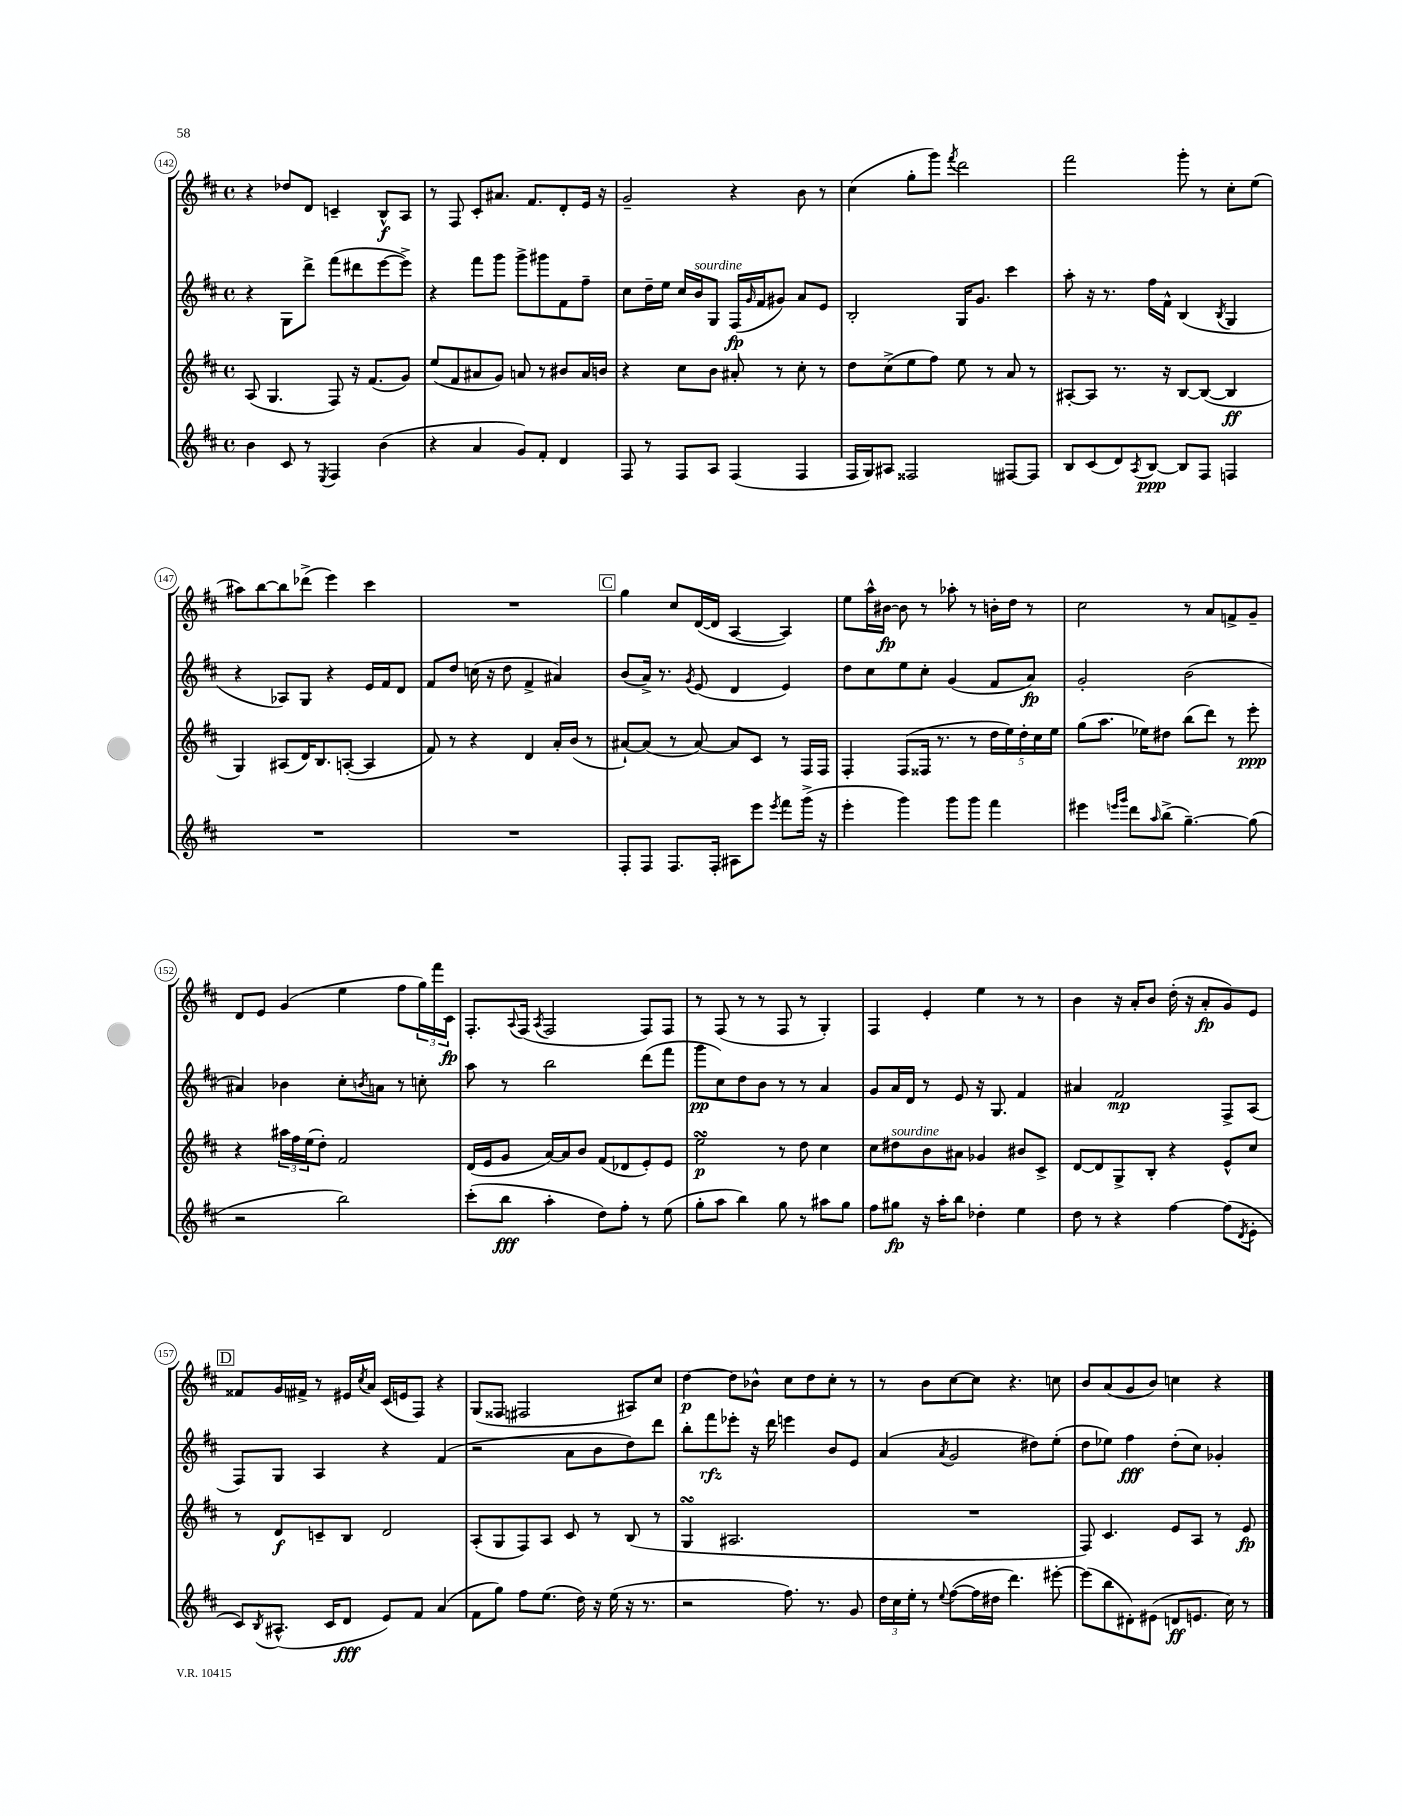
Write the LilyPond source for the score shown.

<<
\new StaffGroup <<
\new Staff = "s0" {
    \clef treble \key d \major \defaultTimeSignature \time 4/4
    r4 des''8 d'8 c'4-- b8-^\f a8 |
    r8 fis8 cis'8-. ais'8. fis'8. d'8-. e'16 r16 |
    g'2-- r4 b'8 r8 |
    cis''4( g''8-. g'''8) \acciaccatura { fis'''8 } d'''2 |
    fis'''2 g'''8-. r8 cis''8-. e''8( |
    ais''8) b''8~ b''8 des'''8->( e'''4) cis'''4 |
    R1 |
    \mark \markup { \box "C" } g''4 cis''8 d'16~( d'16 a4~ a4) |
    e''8 a''16-^ bis'16~\fp bis'8 r8 aes''8-. r8 b'16-. d''16 r8 |
    cis''2 r8 a'8 f'8-> g'8-- |
    d'8 e'8 g'4( e''4 fis''8 \tuplet 3/2 { g''16) fis'''16 cis'16\fp } |
    fis8.-. \appoggiatura { a8 } fis16( \acciaccatura { a8 } fis2 fis8) fis8 |
    r8 fis8( r8 r8 fis8 r8 g4-.) |
    fis4 e'4-. e''4 r8 r8 |
    b'4 r16 a'16-. b'8 d''16-.( r16 a'8-.\fp g'8) e'8 |
    \mark \markup { \box "D" } fisis'8 g'16 fis'16-> r8 eis'16 \acciaccatura { cis''8 } a'16 cis'16( e'16 fis8) r4 |
    g8( fisis8 fis2 ais8) cis''8 |
    d''4~\p d''8 bes'8-^ cis''8 d''8 cis''8-. r8 |
    r8 b'8 cis''8~ cis''8 r4. c''8 |
    b'8 a'8( g'8 b'8) c''4 r4 \bar "|." |
}
\new Staff = "s1" {
    \clef treble \key d \major \defaultTimeSignature \time 4/4
    r4 g8 d'''8-> fis'''8( dis'''8 e'''8~ e'''8->) |
    r4 fis'''8 g'''8 g'''8-> gis'''8 fis'8 fis''8-- |
    cis''8 d''16-- e''16 cis''16 b'16^\markup { \italic "sourdine" } g8 fis16\fp( \grace { g'16 } fis'16 gis'8) a'8 e'8 |
    b2-. g16 g'8. cis'''4 |
    a''8-. r16 r8. fis''16 fis'16-^ b4( \acciaccatura { b8 } g4 |
    r4 aes8) g8 r4 e'16 fis'16 d'8 |
    fis'8 d''8 c''16( r16 d''8 fis'4-> ais'4) |
    \mark \markup { \box "C" } b'8( a'16->) r8. \acciaccatura { g'8 } e'8( d'4 e'4) |
    d''8 cis''8 e''8 cis''8-. g'4( fis'8 a'8\fp) |
    g'2-. b'2( |
    ais'4) bes'4 cis''8-. \acciaccatura { b'8 } a'8 r8 c''8-. |
    a''8 r8 b''2 d'''8( fis'''8 |
    g'''8\pp cis''8) d''8 b'8 r8 r8 a'4 |
    g'8 a'16 d'16 r8 e'8 r16 g8. fis'4 |
    ais'4 fis'2\mp fis8-> a8( |
    \mark \markup { \box "D" } fis8) g8 a4 r4 fis'4( |
    r2 a'8 b'8 d''8) d'''8 |
    b''8-. fis'''8\rfz ees'''8-. r16 d'''16 e'''4 b'8 e'8 |
    a'4( \acciaccatura { a'8 } g'2 dis''8) e''8-.( |
    d''8 ees''8) fis''4\fff d''8-.( cis''8) ges'4-. \bar "|." |
}
\new Staff = "s2" {
    \clef treble \key d \major \defaultTimeSignature \time 4/4
    a8( g4. fis8) r16 fis'8.( g'8) |
    e''8( fis'8 ais'8 g'8) a'8 r8 bis'8 a'16 b'16 |
    r4 cis''8 b'8 ais'8-. r8 cis''8-. r8 |
    d''8 cis''8->( e''8 fis''8) e''8 r8 a'8 r8 |
    ais8~-. ais8 r8. r16 b8~ b8~( b4\ff |
    g4) ais8( d'16) b8. a8~-.( a4 |
    fis'8) r8 r4 d'4 a'16-. b'16( r8 |
    \mark \markup { \box "C" } ais'8~-!) ais'8( r8 ais'8~) ais'8 cis'8 r8 fis16 fis16 |
    fis4-. fis8( fisis16 r8. r8 \tuplet 5/4 { d''16 e''16) d''16-. cis''16 e''16 } |
    g''8( a''8. ees''16) dis''8 b''8( d'''8) r8 e'''8-.\ppp |
    r4 \tuplet 3/2 { ais''16 fis''16 e''16( } d''8-.) fis'2 |
    d'16( e'16 g'8 a'16~) a'16 b'8 fis'8( des'8 e'8-.) e'8 |
    e''2\turn\p r8 d''8 cis''4 |
    cis''8 dis''8^\markup { \italic "sourdine" } b'8 ais'8 ges'4 bis'8 cis'8-> |
    d'8~ d'8 g8-> b8-. r4 e'8-^ cis''8 |
    \mark \markup { \box "D" } r8 d'8\f c'8-- b8 d'2 |
    a8-.( g8 fis8) a8 cis'8 r8 b8( r8 |
    g4\turn ais2. |
    R1 |
    fis8) cis'4. e'8 a8 r8 e'8\fp \bar "|." |
}
\new Staff = "s3" {
    \clef treble \key d \major \defaultTimeSignature \time 4/4
    b'4 cis'8 r8 \acciaccatura { e8 } fis4 b'4( |
    r4 a'4 g'8) fis'8-. d'4 |
    fis8 r8 fis8 a8 fis4( fis4 |
    fis16 g16) ais8 fisis2 fis8~ fis8 |
    b8 cis'8( d'8) \acciaccatura { a8 } b8~\ppp b8 fis8 f4 |
    R1 |
    R1 |
    \mark \markup { \box "C" } fis8-. fis8 fis8. fis16-. ais8 e'''8 \acciaccatura { e'''8 } fis'''8 g'''16->( r16 |
    e'''4-. g'''4) g'''8 g'''8 fis'''4 |
    eis'''4 \grace { e'''16 g'''16 } d'''8 \grace { a''16 } b''8->( g''4.~--) g''8( |
    r2 b''2) |
    cis'''8-.( b''8\fff a''4-. d''8) fis''8-. r8 e''8( |
    g''8-. a''8 b''4) g''8 r8 ais''8 g''8 |
    fis''8 gis''8\fp r16 a''16-. b''8 des''4-. e''4 |
    d''8 r8 r4 fis''4~ fis''8( \acciaccatura { d'8 } e'8-. |
    \mark \markup { \box "D" } cis'8) \acciaccatura { b8 } ais8.-^( cis'16 d'8\fff e'8) fis'8 a'4( |
    fis'8 g''8) fis''8 e''8.( d''16) r16 e''16( r16 r8. |
    r2 fis''8.) r8. g'8 |
    \tuplet 3/2 { d''16 cis''16 e''16-. } r8 \appoggiatura { e''8 } fis''8~( fis''16 dis''16 d'''4.) eis'''8~-. |
    eis'''8( b''8 dis'8-.) eis'8( d'8\ff e'8. cis''16) r8 \bar "|." |
}
>>
>>
\layout { \context { \Score currentBarNumber = #142 \override BarNumber.stencil = #(make-stencil-circler 0.1 0.3 ly:text-interface::print) } }
